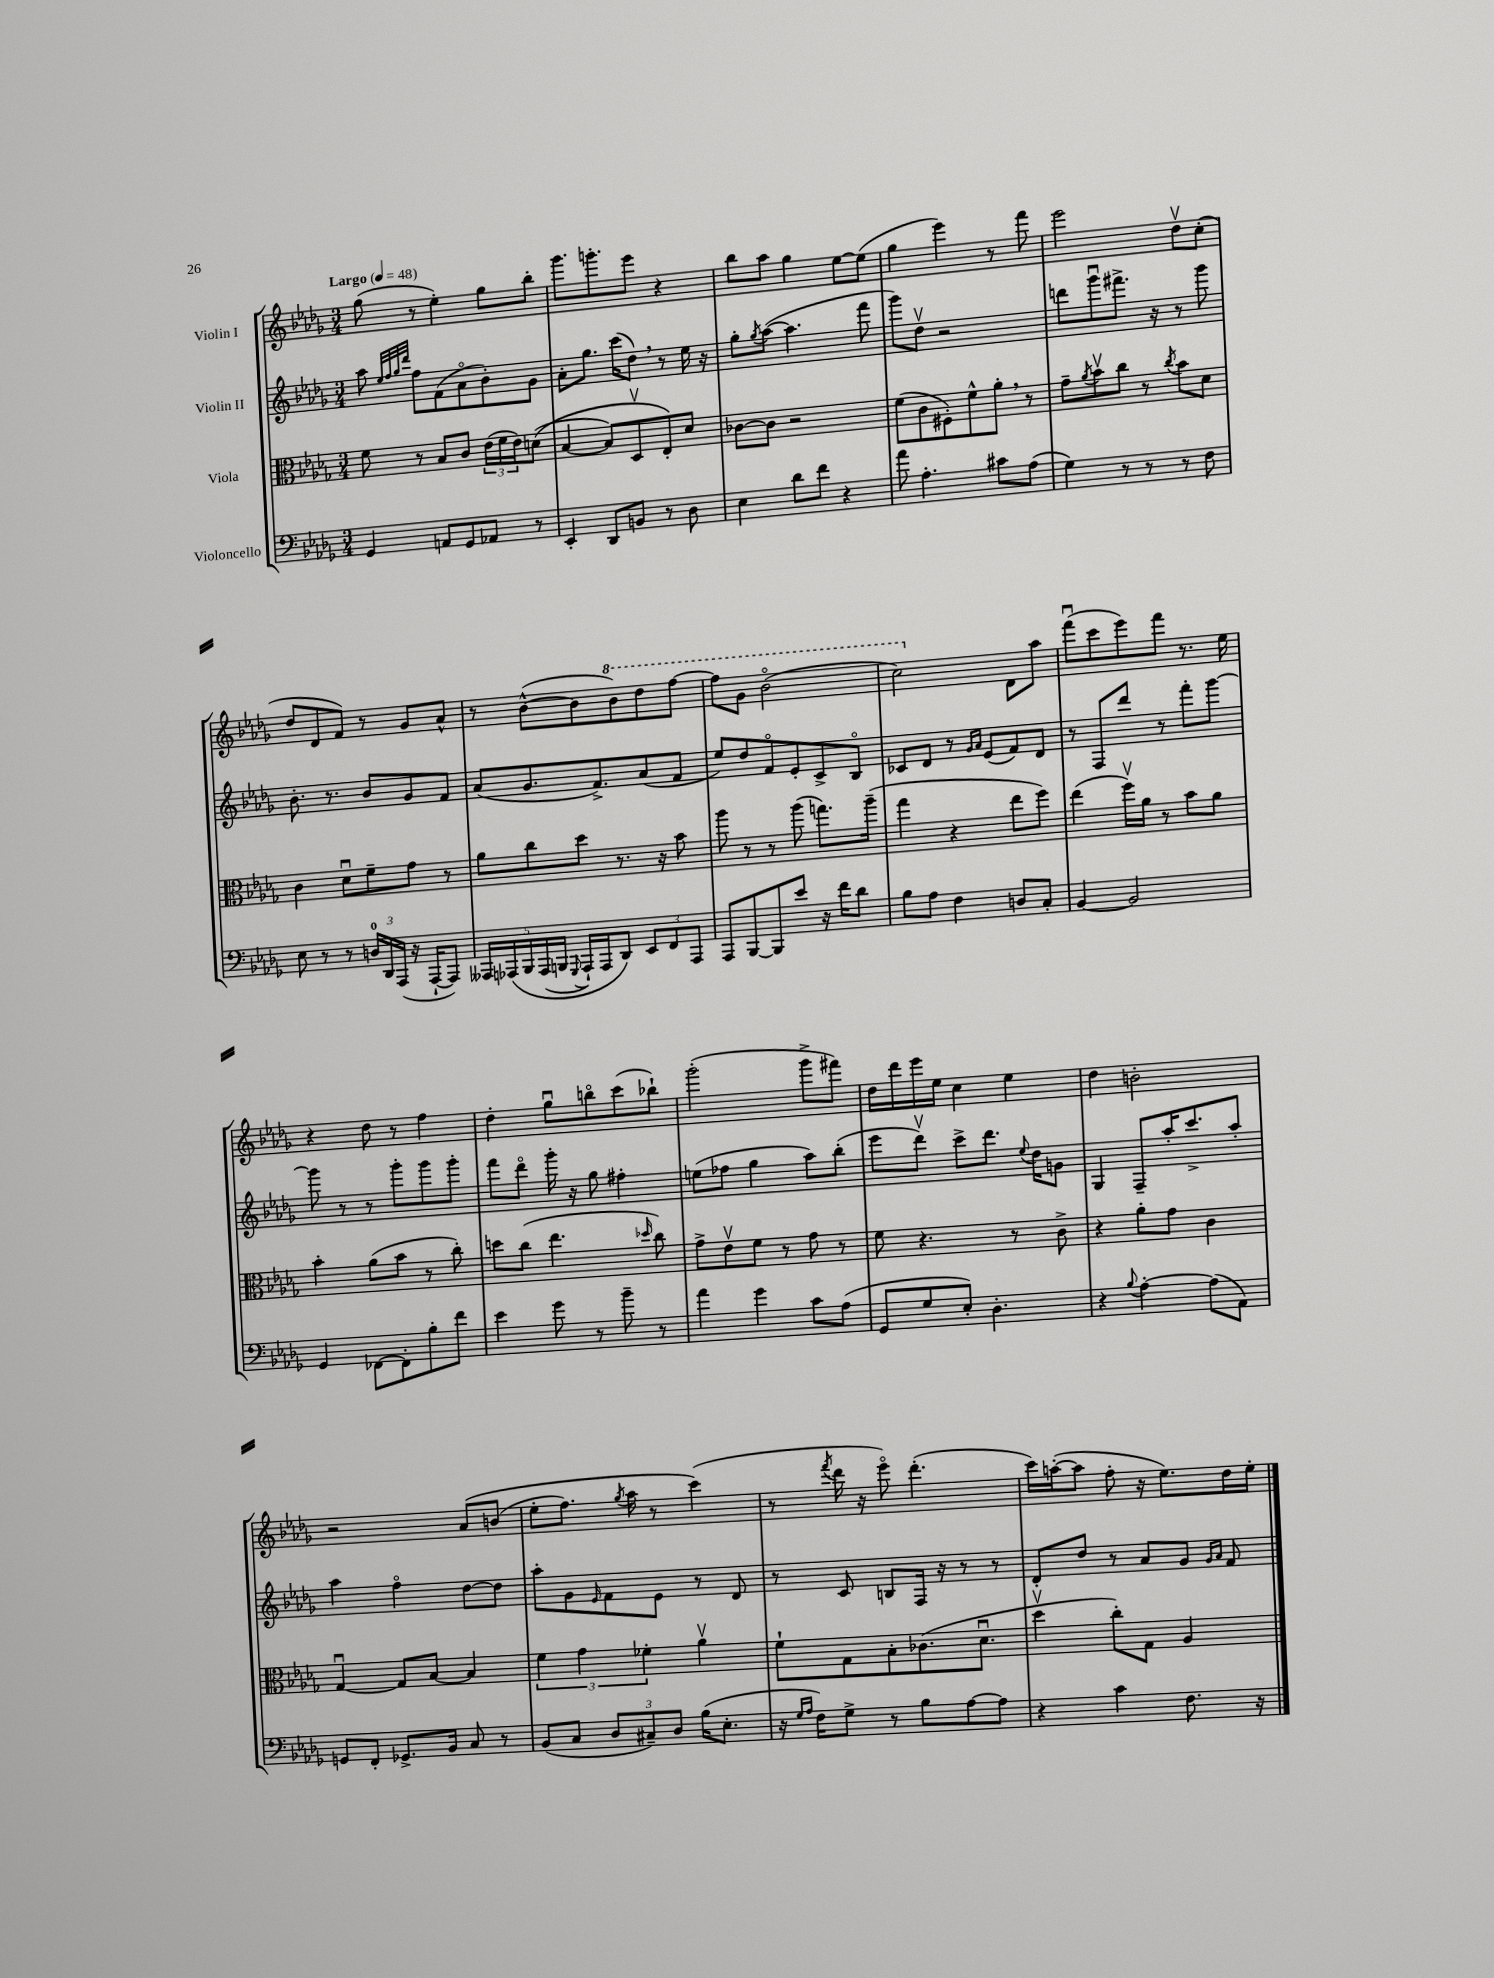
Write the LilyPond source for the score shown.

<<
\new StaffGroup <<
\new Staff = "s0" \with { instrumentName = "Violin I" } {
    \clef treble \key des \major \numericTimeSignature \time 3/4 \tempo "Largo" 4 = 48
    ges''8( r8 ees''4-.) ges''8 bes''8-. |
    ges'''8. g'''8.-. ees'''8 r4 |
    bes''8 aes''8 ges''4 ees''8~ ees''8( |
    ges''4 ees'''4) r8 f'''8 |
    ees'''2 des''8\upbow c''8-.( |
    des''8 des'8 f'8) r8 ges'8 aes'8-^ |
    r8 bes'8~-^( bes'8 \ottava #1 bes''8) des'''8 f'''8~ |
    f'''8 ges''8 bes''2\flageolet( |
    c'''2) \ottava #0 des'8 aes''8 |
    f'''8\downbow( c'''8 ees'''8) f'''8 r8. ees''16 |
    r4 des''8 r8 f''4 |
    des''4-. ges''8\downbow b''8\flageolet c'''8( bes''8-!) |
    ges'''2-.( ges'''8-> fis'''8) |
    des''16 des'''16 ees'''16 ees''16 c''4 ees''4 |
    des''4 b'2-. |
    r2 aes'8\( b'8( |
    ees''8-. f''8.) \acciaccatura { ges''8 } aes''16 r8 c'''4(\) |
    r8 \acciaccatura { f'''8 } des'''16 r16 ees'''8\flageolet) des'''4.-.( |
    c'''16) a''16~-.( a''8 f''8-. r16 ees''8.) des''16 ees''16-. \bar "|." |
}
\new Staff = "s1" \with { instrumentName = "Violin II" } {
    \clef treble \key des \major \numericTimeSignature \time 3/4
    aes''8 \grace { ees''32 f''32 ges''32 des'''32 } f''8 f'8( aes'8\flageolet bes'8-.) ges'8 |
    aes'8-. ges''8. c'''16( des''8) \breathe r8 ees''16 r16 |
    ges''8-. \acciaccatura { ges''8 } aes''8~( aes''4. f'''8 |
    ges'''8) des''8\upbow r2 |
    d'''8 ges'''8\downbow fis'''8.-> r16 r8 ges'''8 |
    bes'8.-. r8. bes'8 ges'8 f'8 |
    aes'8( ges'8. f'8.->) aes'8( f'8 |
    ees''8) des''8 f'8\flageolet ees'8-. c'8-> bes8\flageolet |
    ces'8 des'8 r8 \grace { ges'16 aes'16 } ees'8( f'8) des'8 |
    r8 f8 des'''8 r8 f'''8-. ges'''8~ |
    ges'''8 r8 r8 ges'''8-. ges'''8 ges'''8-. |
    f'''8 des'''8\flageolet ges'''16-. r16 ges''8 fis''4-. |
    e''8( fes''8 ges''4 aes''8) bes''8-.( |
    ees'''8 des'''8\upbow) c'''8-> des'''8. \appoggiatura { ees''8 } des''16 g'8 |
    ges4 f8-- aes''16-. c'''8.-> aes''8-. |
    aes''4 f''4\flageolet des''8~ des''8 |
    aes''8-. ges'8 \grace { ees'16 } f'8 ees'8 r8 des'8 |
    r8 c'8 b8 f16 r16 r8 r8 |
    des'8-. des''8 r8 aes'8 ges'8 \grace { ges'16 aes'16 } f'8 \bar "|." |
}
\new Staff = "s2" \with { instrumentName = "Viola" } {
    \clef alto \key des \major \numericTimeSignature \time 3/4
    f'8 r8 bes8 c'8 \tuplet 3/2 { ees'16( f'16 ees'16) } d'8(\( |
    bes4~ bes8) des8\upbow ees8-.\) des'8 |
    ces'8~ ces'8 r2 |
    f'8( c'8 fis8-.) f'8-^ aes'8-. \breathe r8 |
    ges'8-- \acciaccatura { aes'8 } bes'8\upbow c''8 r8 \acciaccatura { c''8 } bes'8 des'8 |
    c'4 des'8\downbow f'8-- ges'8 r8 |
    aes'8 c''8 des''8 r8. r16 bes'8 |
    aes''8 r8 r8 aes''8( g''8.) aes''16--( |
    ges''4 r4 ees''8 f''8) |
    ees''4( f''16\upbow) aes'16 r8 bes'8 aes'8 |
    bes'4-. aes'8( bes'8 r8 c''8-.) |
    d''8 c''8( ees''4. \grace { des''16 } c''8) |
    ges'8-> ees'8\upbow f'8 r8 ges'8 r8 |
    f'8 r4. r8 c'8-> |
    r4 aes'8-. ges'8 c'4 |
    ges4~\downbow ges8 bes8~ bes4 |
    \tuplet 3/2 { f'4 ges'4 fes'4-. } aes'4\upbow |
    f'8-! ges8 bes8-. ces'8.( des'8.\downbow |
    des''4\upbow c''8-.) ges8 aes4 \bar "|." |
}
\new Staff = "s3" \with { instrumentName = "Violoncello" } {
    \clef bass \key des \major \numericTimeSignature \time 3/4
    ges,4 a,8 ges,8 aes,8 r8 |
    ees,4-. des,8 b,8 r8 des8 |
    ees4 des'8 f'8 r4 |
    aes'8 aes4.-. cis'8 aes8( |
    ges4) r8 r8 r8 f8 |
    ees8 r8 r8 \tuplet 3/2 { d16-0 des,16 aes,,16( } r16 aes,,16~-! aes,,8) |
    \tuplet 5/4 { aeses,,16 aes,,16\( bes,,16 aes,,16( b,,16 } \appoggiatura { ges,,8 } aes,,16-!) aes,,16 des,8\) \tuplet 3/2 { ees,8 f,8 aes,,8 } |
    aes,,8 bes,,8~ bes,,8 ees'8 r16 f'16 des'8 |
    bes8 aes8 f4 d8 c8-. |
    bes,4~ bes,2 |
    ges,4 fes,8~ fes,8-. bes8-. f'8 |
    ees'4 ges'8 r8 bes'8-- r8 |
    aes'4 ges'4 c'8 aes8( |
    ges,8 ges8 ees8-.) des4.-. |
    r4 \appoggiatura { bes8 } aes4~-. aes8( aes,8) |
    g,8 f,8-. ges,8.-> bes,16 c8 r8 |
    bes,8( c8 \tuplet 3/2 { des8 cis8--) des8 } bes16( ees8.-. |
    r16 \grace { ges16 aes16 } f16) ges8-> r8 bes8 aes8~ aes8 |
    r4 c'4 f8. r16 \bar "|." |
}
>>
>>
\layout { \context { \Score \remove "Bar_number_engraver" } }
